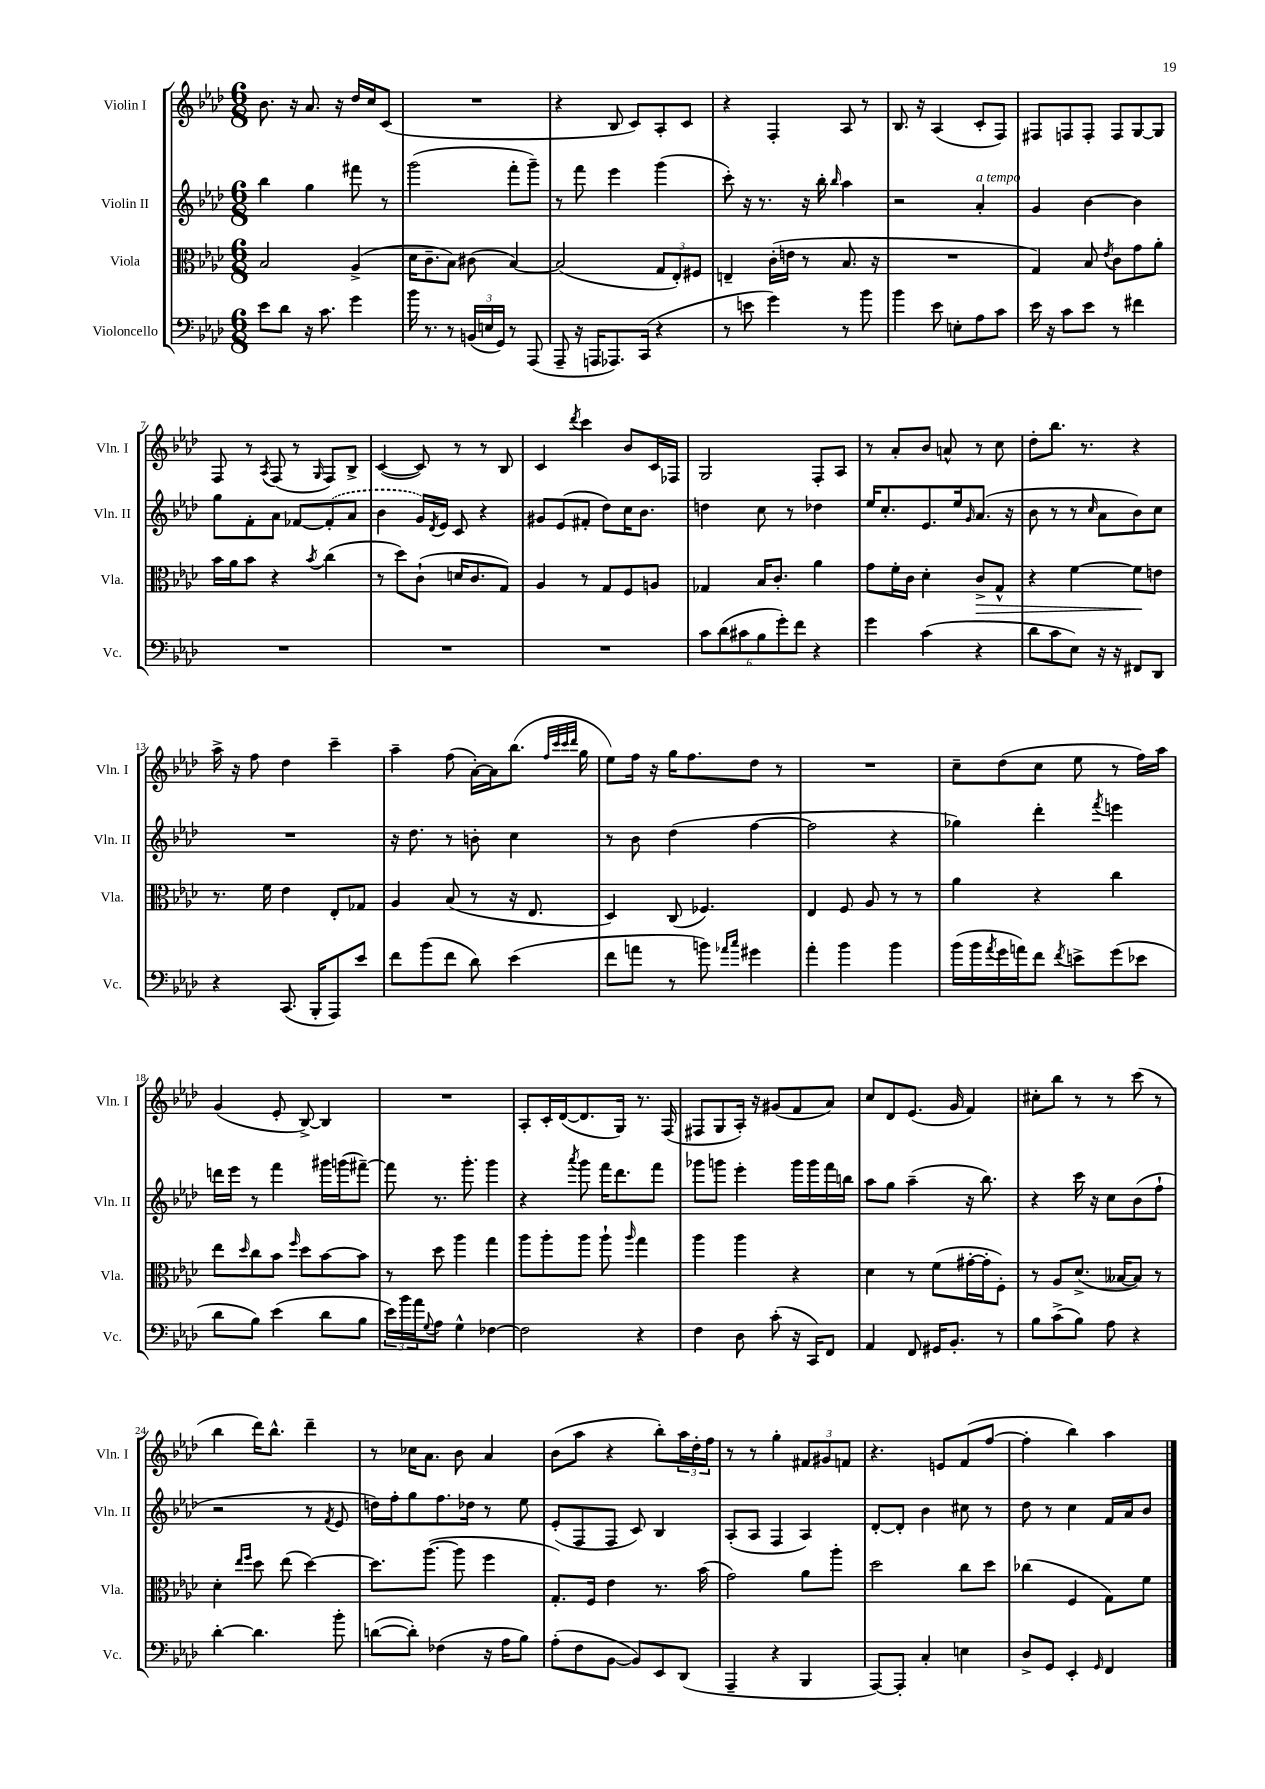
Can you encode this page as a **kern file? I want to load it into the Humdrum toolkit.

**kern	**kern	**dynam	**kern	**kern
*part4	*part3	*part3	*part2	*part1
*staff4	*staff3	*staff3	*staff2	*staff1
*I"Violoncello	*I"Viola	*	*I"Violin II	*I"Violin I
*I'Vc.	*I'Vla.	*	*I'Vln. II	*I'Vln. I
*clefF4	*clefC3	*	*clefG2	*clefG2
*k[b-e-a-d-]	*k[b-e-a-d-]	*	*k[b-e-a-d-]	*k[b-e-a-d-]
*M6/8	*M6/8	*	*M6/8	*M6/8
=1	=1	=1	=1	=1
8e-\L	2B-/	.	4bb-\	8.b-\
8d-\J	.	.	.	.
.	.	.	.	16r
16r	.	.	4gg\	8.a-/
8.c\	.	.	.	.
.	.	.	.	16r
4g\	(4A-^/	.	8fff#X\	16dd-/LL
.	.	.	.	16cc/J
.	.	.	8r	(8c/J
=2	=2	=2	=2	=2
16b-\	16d-\KL	.	(2ggg\	2.r
8.r	8.c~\	.	.	.
8r	8B-\J)	.	.	.
(24BBn/LL	(8c#X\	.	.	.
24En/	.	.	.	.
24GG/JJ)	.	.	.	.
8r	[4B-/)	.	8fff'\L	.
(8AAA-/	.	.	8ggg~\J)	.
=3	=3	=3	=3	=3
8AAA-~/	(2B-/]	.	8r	4r
16r	.	.	8fff\	.
16AAAn/KL	.	.	.	.
8.AAA-X/)	.	.	4eee-\	8B-/
.	.	.	.	8c/L)
(16CC/Jk	.	.	.	.
4r	12G/L	.	(4ggg\	8A-'/
.	12E-'/)	.	.	.
.	.	.	.	8c/J
.	12F#X/J	.	.	.
=4	=4	=4	=4	=4
8r	4En~/	.	8ccc'\)	4r
8en\	.	.	16r	.
.	.	.	8.r	.
4g\)	(16c'\LL	.	.	4F'/
.	16en\JJ	.	.	.
.	8r	.	16r	.
.	.	.	16bb-'\	.
.	.	.	16qqbb-/	.
8r	8.B-/	.	4aa-\	8A-/
8b-\	.	.	.	8r
.	16r	.	.	.
=5	=5	=5	=5	=5
4b-\	2.r	.	2r	8.B-/
.	.	.	.	16r
8e-\	.	.	.	(4A-/
8En'\L	.	.	.	.
!	!	!	!LO:TX:a:i:t=a tempo	!
8A-\	.	.	4a-'/	8c'/L
8c\J	.	.	.	8F/J)
=6	=6	=6	=6	=6
16e-\	4G/)	.	4g/	8F#X/L
16r	.	.	.	.
8c\L	.	.	.	8Fn/
8e-\J	8B-/	.	[4b-\	8F'/J
.	8qe-/	.	.	.
8r	8c\L	.	.	8F/L
4f#X\	8g\	.	4b-\]	[8G/
.	8a-'\J	.	.	8G/J]
!!LO:LB:g=z
=7	=7	=7	=7	=7
2.r	16b-\LL	.	8gg\L	8F/
.	16a-\J	.	.	.
.	8b-\J	.	8f'\	8r
.	.	.	.	8qA-/
.	4r	.	8a-\J	(8F/
.	.	.	[8f-X/L	8r
.	8qb-/	.	.	16qqG/
.	(4cc\	.	(8f-'/]	8F/L)
.	.	.	8a-/J	8B-^/J
=8	=8	=8	=8	=8
2.r	8r	.	4b-\	([4c/
.	8dd-\L)	.	.	.
.	(8c`\J	.	16g/LL)	8c/])
.	.	.	8qd-/	.
.	.	.	16e-/JJ	.
.	16dn/KL	.	8c/	8r
.	8.c/	.	.	.
.	.	.	4r	8r
.	8G/J)	.	.	8B-/
=9	=9	=9	=9	=9
2.r	4A-/	.	8g#X/L	4c/
.	.	.	(8e-/	.
.	.	.	.	8qddd-/
.	8r	.	8f#X'/J	4ccc\
.	8G/L	.	8dd-\L)	.
.	8F/	.	16cc\K	8b-/L
.	.	.	8.b-\J	.
.	8An/J	.	.	16c/L
.	.	.	.	16F-X/JJ
=10	=10	=10	=10	=10
12c\L	4G-X/	.	4ddn\	2G/
(12d-\	.	.	.	.
12c#X\	.	.	.	.
12B-\	16B-/KL	.	8cc\	.
.	8.c'/J	.	.	.
12g'\)	.	.	.	.
.	.	.	8r	.
12f\J	.	.	.	.
4r	4a-\	.	4dd-X\	8F'/L
.	.	.	.	8A-/J
=11	=11	=11	=11	=11
4g\	8g\L	.	16ee-/KL	8r
.	.	.	8.cc'/	.
.	16f'\L	.	.	8a-'/L
.	16c\JJ	.	.	.
(4c\	4d-'\	.	8.e-/	8b-/J
.	.	.	.	8an^^/
.	.	.	16ee-/k	.
.	.	.	16qqg/	.
!	!	!LO:HP:b	!	!
4r	8c^/L	>	(8.a-/J	8r
.	8G^^/J	.	.	8cc\
.	.	.	16r	.
=12	=12	=12	=12	=12
8d-\L	4r	.	8b-\	8dd-'\L
8c\	.	.	8r	8.bb-\J
8E-\J)	[4f\	.	8r	.
.	.	.	.	8.r
.	.	.	16qqcc/	.
16r	.	.	8a-\L	.
16r	.	.	.	.
8FF#X/L	8f\L]	.	8b-\)	4r
8DD-/J	8en\J	]	8cc\J	.
!!LO:LB:g=z
=13	=13	=13	=13	=13
4r	8.r	.	2.r	16aa-^\
.	.	.	.	16r
.	.	.	.	8ff\
.	16f\	.	.	.
(8.CC/	4e-\	.	.	4dd-\
16BBB-'/KL	.	.	.	.
8AAA-/)	8E-'/L	.	.	4ccc~\
8e-/J	8G-X/J	.	.	.
=14	=14	=14	=14	=14
8f\L	4A-/	.	16r	4aa-~\
.	.	.	8.dd-\	.
(8b-\	.	.	.	.
8f\J	(8B-/	.	8r	(8ff\
8d-\)	8r	.	8bn'\	[16a-'\LL)
.	.	.	.	16a-\J]
(4e-\	16r	.	4cc\	(8.bb-\J
.	8.E-/	.	.	.
.	.	.	.	32qqff/LLL
.	.	.	.	32qqccc/
.	.	.	.	32qqccc/
.	.	.	.	32qqddd-/JJJ
.	.	.	.	16gg\
=15	=15	=15	=15	=15
8f\L	4D-/)	.	8r	8ee-\L)
8an\J	.	.	8b-\	16ff\Jk
.	.	.	.	16r
8r	(8C/	.	(4dd-\	16gg\KL
.	.	.	.	8.ff\
8bn\)	4.F-X/)	.	.	.
16qqa-X/LL	.	.	.	.
16qqcc/JJ	.	.	.	.
4g#X\	.	.	[4ff\	8dd-\J
.	.	.	.	8r
=16	=16	=16	=16	=16
4a-'\	4E-/	.	2ff\]	2.r
4b-\	8F/	.	.	.
.	8A-/	.	.	.
4b-\	8r	.	4r	.
.	8r	.	.	.
=17	=17	=17	=17	=17
(16b-\LL	4a-\	.	4gg-X\)	8cc~\L
16b-\	.	.	.	.
8qa-/	.	.	.	.
16g\	.	.	.	(8dd-\
16an\J)	.	.	.	.
8f\J	4r	.	4ddd-'\	8cc\J
8qf/	.	.	.	.
8en^\L	.	.	.	8ee-\
.	.	.	8qfff/	.
(8g\	4cc\	.	4eeen\	8r
8e-X\J	.	.	.	16ff\LL)
.	.	.	.	16aa-\JJ
!!LO:LB:g=z
=18	=18	=18	=18	=18
8d-\L	8ee-\L	.	16dddn\LL	(4g/
.	.	.	16eee-\JJ	.
.	16qqdd-/	.	.	.
8B-\J)	8cc\	.	8r	.
(4e-\	8b-\J	.	4fff\	8e-'/
.	16qqff/	.	.	.
.	8dd-\L	.	.	[8B-^/)
8d-\L	[8b-\	.	16ggg#X\LL	4B-/]
.	.	.	(16gggn\J	.
8B-\J	8b-\J]	.	[8fff#X~\J)	.
=19	=19	=19	=19	=19
24e-\LL)	8r	.	8fff#\]	2.r
24b-\	.	.	.	.
24a-\J	.	.	.	.
8qqG/	.	.	.	.
8A-\J	8dd-\	.	8.r	.
4G^^\	4aa-\	.	.	.
.	.	.	8.ggg'\	.
[4F-X\	4gg\	.	4ggg\	.
=20	=20	=20	=20	=20
2F-\]	8aa-\L	.	4r	8A-'/L
.	8aa-'\	.	.	16c'/L
.	.	.	.	([16d-/J
.	.	.	8qaaa-/	.
.	8aa-\J	.	8ggg\	8.d-/]
.	8aa-`\	.	16fff\KL	.
.	.	.	8.ddd-\	16G/Jk)
.	16qqaa-/	.	.	.
4r	4gg\	.	.	8.r
.	.	.	8fff\J	.
.	.	.	.	(16F/
=21	=21	=21	=21	=21
4F\	4aa-\	.	8ggg-X\L	8F#X/L
.	.	.	8gggn\J	8G/
8D-\	4aa-\	.	4eee-'\	16A-'/Jk)
.	.	.	.	16r
(8c'\	.	.	.	(8g#X/L
16r	4r	.	16ggg\LL	8f/
16CC/KL)	.	.	16ggg\	.
8FF/J	.	.	16fff\	8a-/J)
.	.	.	16bbn\JJ	.
=22	=22	=22	=22	=22
4AA-/	4d-\	.	8aa-\L	8cc/L
.	.	.	8gg\J	8d-/
8FF/	8r	.	(4aa-~\	(8.e-/J
16GG#X/KL	(8f\L	.	.	.
8.BB-'/J	.	.	.	16g/
.	[16g#X'\L	.	16r	4f/)
.	16g#'\J]	.	8.bb-\)	.
8r	8F'\J)	.	.	.
=23	=23	=23	=23	=23
8B-\L	8r	.	4r	8cc#X'\L
(8c^\	8A-/L	.	.	8bb-\J
8B-\J)	(8.d-^/J	.	16ccc\	8r
.	.	.	16r	.
8A-\	.	.	8cc\L	8r
.	[16B--X/KL	.	.	.
4r	8B--/J])	.	(8b-\	(8ccc\
.	8r	.	8ff`\J	8r
!!LO:LB:g=z
=24	=24	=24	=24	=24
[4d-'\	4d-'\	.	2r	4bb-\
.	16qqee-/LL	.	.	.
.	16qqff/JJ	.	.	.
4.d-\]	8dd-\	.	.	16ddd-\KL)
.	.	.	.	8.bb-^^\J
.	(8ee-\	.	.	.
.	[4dd-\)	.	8r	4ddd-~\
.	.	.	8qf/	.
8b-'\	.	.	8e-/	.
=25	=25	=25	=25	=25
([8dn\L	8.dd-\L]	.	16ddn\LL)	8r
.	.	.	16ff'\J	.
8d'\J])	.	.	8gg\	16cc-X\KL
.	([8.aa-\J	.	.	8.a-\J
(4F-X\	.	.	8.ff\	.
.	8aa-\]	.	.	8b-\
.	.	.	16dd-X\Jk	.
16r	4ff\	.	8r	4a-/
16A-\KL	.	.	.	.
8B-\J)	.	.	8ee-\	.
=26	=26	=26	=26	=26
(8A-'\L	8.G'/L)	.	(8e-'/L	(8b-\L
8F\	.	.	8F/	8aa-\J
.	16F/Jk	.	.	.
[8BB-\J	4e-\	.	8F/J	4r
8BB-/L])	.	.	8c/)	.
8EE-/	8.r	.	4B-/	8bb-'\L)
(8DD-/J	.	.	.	24aa-\L
.	.	.	.	24dd-'\
.	(16b-\	.	.	.
.	.	.	.	24ff\JJ
=27	=27	=27	=27	=27
4AAA-~/	2g\)	.	(8A-'/L	8r
.	.	.	8A-/J	8r
4r	.	.	4F/	4gg'\
4BBB-/	8a-\L	.	4A-/)	12f#X/L
.	.	.	.	12g#X/
.	8aa-'\J	.	.	.
.	.	.	.	12fn/J
=28	=28	=28	=28	=28
[8AAA-/L)	2dd-\	.	[8d-'/L	4.r
8AAA-'/J]	.	.	8d-'/J]	.
4C'/	.	.	4b-\	.
.	.	.	.	8en/L
4En\	8cc\L	.	8cc#X\	(8f/
.	8dd-\J	.	8r	[8ff/J
=29	=29	=29	=29	=29
8D-^/L	(4cc-X\	.	8dd-\	4ff'\]
8GG/J	.	.	8r	.
4EE-'/	4F/	.	4cc\	4bb-\)
16qqGG/	.	.	.	.
4FF/	8G\L)	.	16f/LL	4aa-\
.	.	.	16a-/J	.
.	8f\J	.	8b-/J	.
==	==	==	==	==
*-	*-	*-	*-	*-
